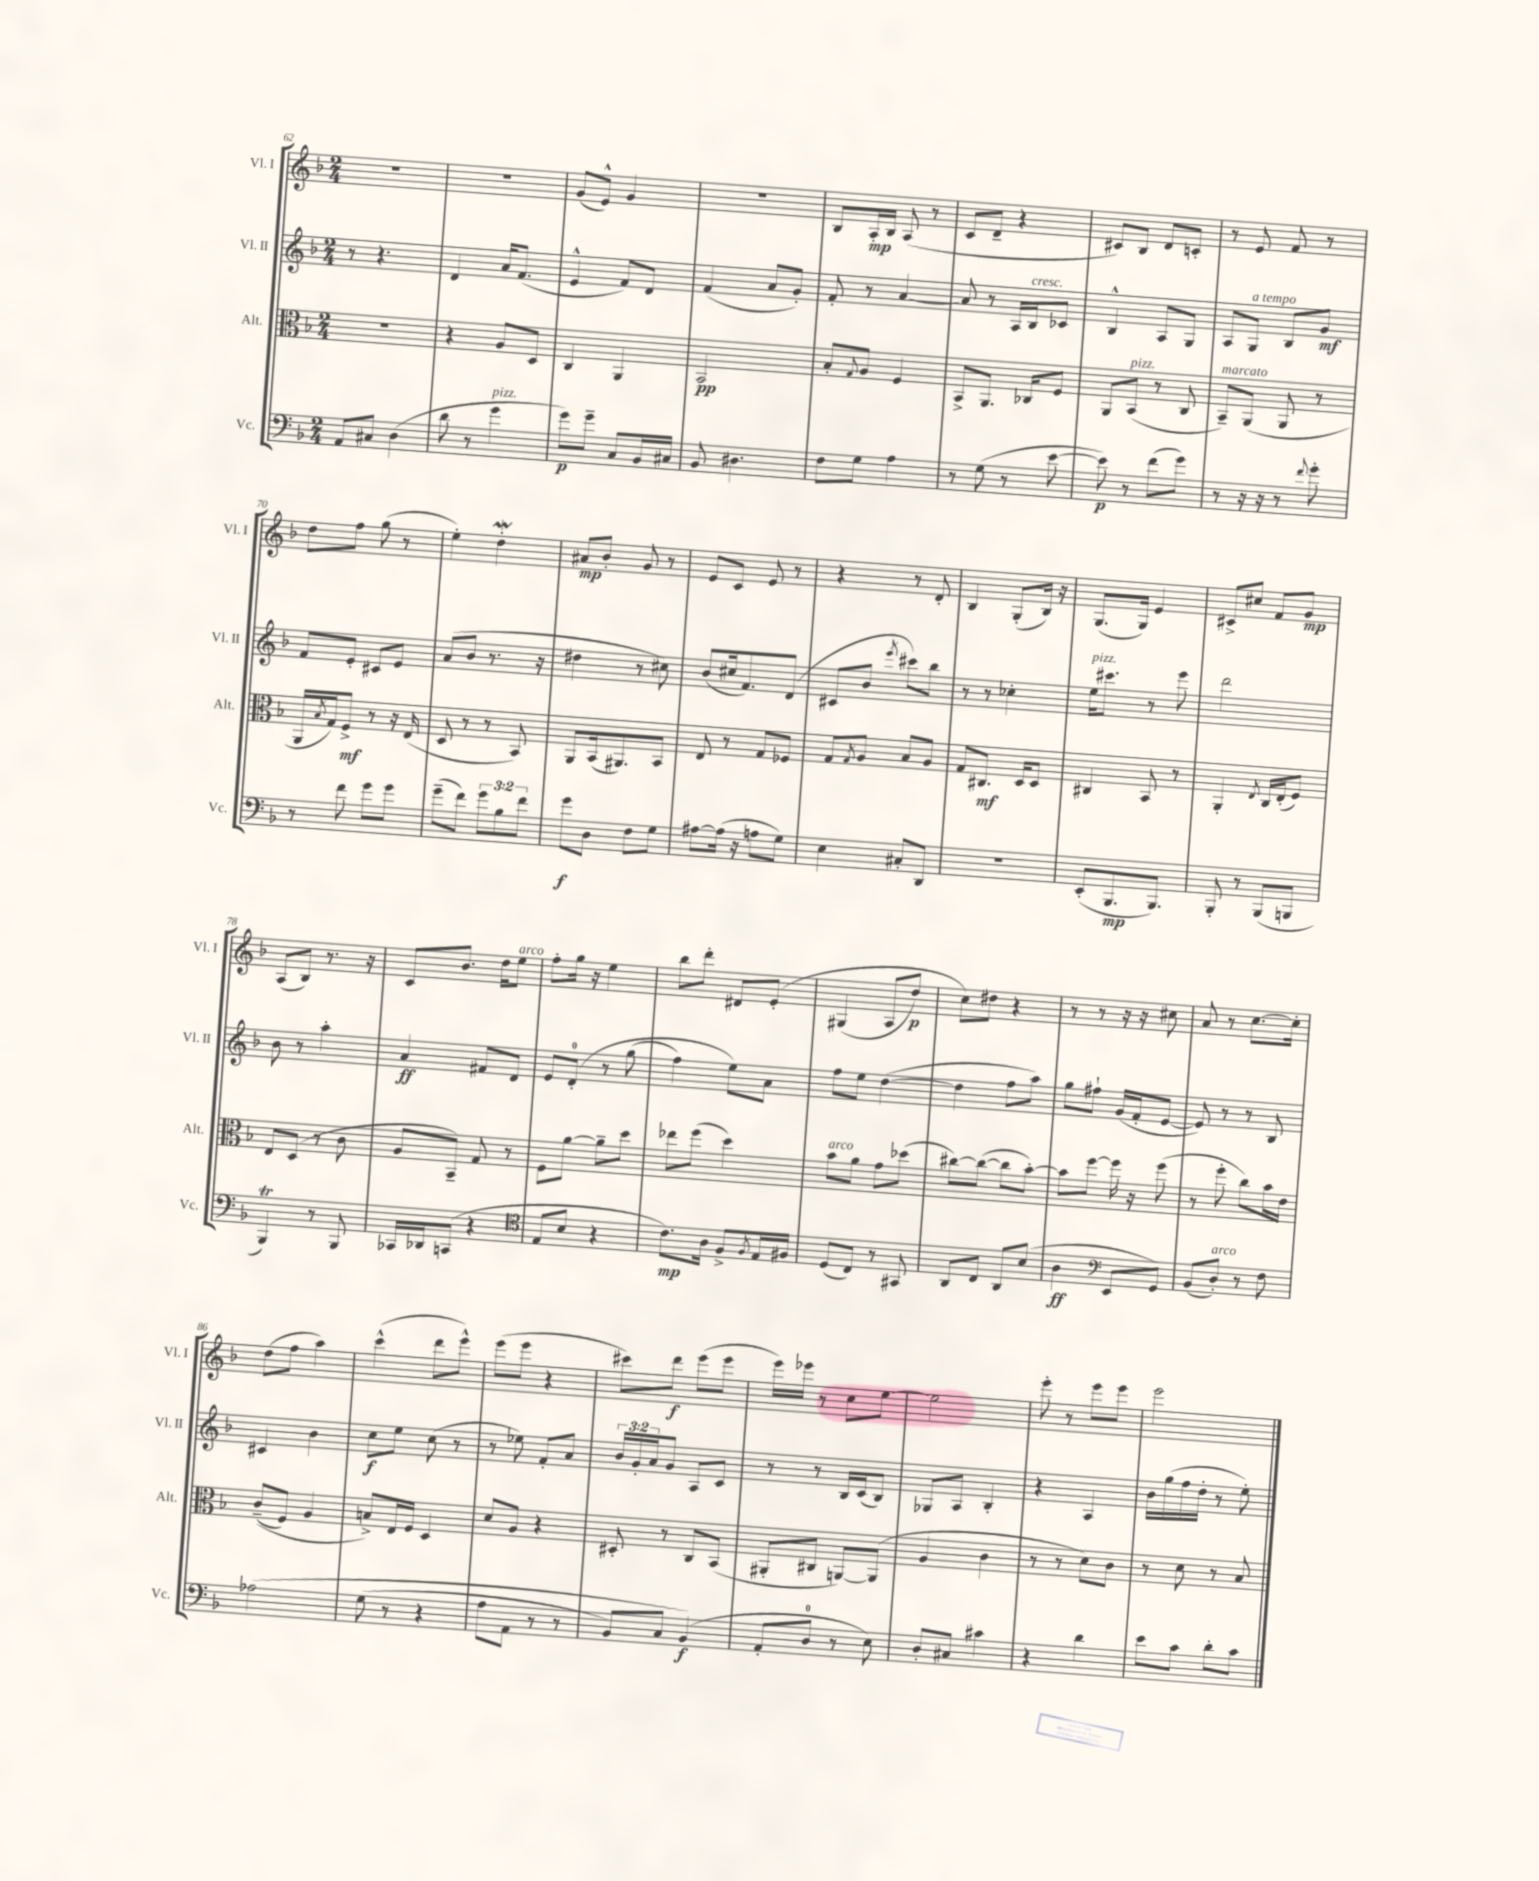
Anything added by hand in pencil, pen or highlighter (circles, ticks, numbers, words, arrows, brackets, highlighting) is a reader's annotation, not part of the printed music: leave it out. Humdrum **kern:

**kern	**dynam	**kern	**dynam	**kern	**dynam	**kern	**dynam
*part4	*part4	*part3	*part3	*part2	*part2	*part1	*part1
*staff4	*staff4	*staff3	*staff3	*staff2	*staff2	*staff1	*staff1
*I"Vc.	*	*I"Alt.	*	*I"Vl. II	*	*I"Vl. I	*
*I'Vc.	*	*I'Alt.	*	*I'Vl. II	*	*I'Vl. I	*
*clefF4	*	*clefC3	*	*clefG2	*	*clefG2	*
*k[b-]	*	*k[b-]	*	*k[b-]	*	*k[b-]	*
*M2/4	*	*M2/4	*	*M2/4	*	*M2/4	*
=62	=62	=62	=62	=62	=62	=62	=62
8AA/L	.	2r	.	8r	.	2r	.
8C#X/J	.	.	.	4.r	.	.	.
(4D\	.	.	.	.	.	.	.
=63	=63	=63	=63	=63	=63	=63	=63
8d\	.	4r	.	4d/	.	2r	.
8r	.	.	.	.	.	.	.
!LO:TX:a:i:t=pizz.	!	!	!	!	!	!	!
4g\	.	8A/L	.	16a/KL	.	.	.
.	.	.	.	(8.f/J	.	.	.
.	.	8D/J	.	.	.	.	.
=64	=64	=64	=64	=64	=64	=64	=64
8g\L)	p	4C/	.	4e^^/	.	(8g/L	.
8g~\J	.	.	.	.	.	8e^^/J)	.
8C/L	.	4AA/	.	8f/L)	.	4g/	.
16BB-/L	.	.	.	8d/J	.	.	.
16C#X/JJ	.	.	.	.	.	.	.
=65	=65	=65	=65	=65	=65	=65	=65
8BB-/	.	2BB-/	pp	(4f/	.	2r	.
4.D#X\	.	.	.	.	.	.	.
.	.	.	.	8a/L	.	.	.
.	.	.	.	8g'/J)	.	.	.
=66	=66	=66	=66	=66	=66	=66	=66
8F\L	.	8B-'/L	.	8f'/	.	8B-/L	.
.	.	8qqG/	.	.	.	.	.
8G\J	.	8A/J	.	8r	.	16A'/L	mp
.	.	.	.	.	.	16B-/JJ	.
4A\	.	4F/	.	[4a/	.	(8A/	.
.	.	.	.	.	.	8r	.
=67	=67	=67	=67	=67	=67	=67	=67
8r	.	8BB-^/L	.	8a/]	.	8c/L	.
(8G\	.	8.AA/J	.	8r	.	8d~/J	.
8r	.	.	.	16A/LL	.	4r	.
!	!	!	!	!LO:TX:a:i:t=cresc.	!	!	!
.	.	16C-X/KL	.	16B-/J	.	.	.
[8e\	.	8F/J	.	8c-X/J	.	.	.
=68	=68	=68	=68	=68	=68	=68	=68
8e\])	p	8AA/L	.	4B-^^/	.	8c#X/L)	.
!	!	!LO:TX:a:i:t=pizz.	!	!	!	!	!
8r	.	(8BB-/J	.	.	.	8B-/J	.
(8f\L	.	8r	.	8A/L	.	8d/L	.
8g\J)	.	8C/	.	8G/J	.	8cn'/J	.
=69	=69	=69	=69	=69	=69	=69	=69
!	!	!LO:TX:a:i:t=marcato	!	!	!	!	!
8r	.	8BB-~/L)	.	8A/L	.	8r	.
!	!	!	!	!LO:TX:a:i:t=a tempo	!	!	!
16r	.	(8AA/J	.	8G/J	.	8e/	.
16r	.	.	.	.	.	.	.
8r	.	8AA/	.	8B-/L	.	8f/	.
8qqf/	.	.	.	.	.	.	.
8g'\	.	8r	.	8g/J	mf	8r	.
!!LO:LB:g=z
=70	=70	=70	=70	=70	=70	=70	=70
8r	.	16AA/LL	.	8f/L	.	8dd\L	.
.	.	8qB-/	.	.	.	.	.
.	.	16G/J)	.	.	.	.	.
8f\	.	8F^/J	mf	8e'/J	.	8ff\J	.
8g\L	.	8r	.	8c#X/L	.	(8gg\	.
8g\J	.	16r	.	8e/J	.	8r	.
.	.	(16E/	.	.	.	.	.
=71	=71	=71	=71	=71	=71	=71	=71
(8g~\L	.	8D/	.	(8a/L	.	4ee'\)	.
8f\J)	.	8r	.	8b-/J	.	.	.
12g\L	.	8r	.	8.r	.	4ddW'\	.
12B-\	.	.	.	.	.	.	.
.	.	8BB-/)	.	.	.	.	.
12f\J	.	.	.	.	.	.	.
.	.	.	.	16r	.	.	.
=72	=72	=72	=72	=72	=72	=72	=72
8g\L	f	8AA/L	.	4dd#X\	.	8a#X/L	mp
8D\J	.	(16BB-/k	.	.	.	8b-'/J	.
.	.	8.AA#X/)	.	.	.	.	.
8F\L	.	.	.	8r	.	8g/	.
8G\J	.	8BB-/J	.	8cc#X\)	.	8r	.
=73	=73	=73	=73	=73	=73	=73	=73
[8A#X\L	.	8E/	.	(8b-/L	.	8e/L	.
(16A#\Jk]	.	8r	.	16cc#X/k	.	8c/J	.
16r	.	.	.	8.f/)	.	.	.
8An\L	.	8G/L	.	.	.	8e/	.
8G\J)	.	8F-X/J	.	(8d/J	.	8r	.
=74	=74	=74	=74	=74	=74	=74	=74
4E\	.	8G/L	.	8c#X/L	.	4r	.
.	.	8qG/	.	.	.	.	.
.	.	8A/J	.	8b-/J	.	.	.
.	.	.	.	8qeee/	.	.	.
8C#X'/L	.	8B-/L	.	8ccc#X\L)	.	8r	.
8DD/J	.	8A/J	.	8bb-\J	.	8d'/	.
=75	=75	=75	=75	=75	=75	=75	=75
2r	.	8G/L	.	8r	.	4B-/	.
.	.	8.C#X/J	mf	8r	.	.	.
.	.	.	.	4cc-X'\	.	(8G'/L	.
.	.	16D/KL	.	.	.	.	.
.	.	8D/J	.	.	.	16B-/Jk)	.
.	.	.	.	.	.	16r	.
=76	=76	=76	=76	=76	=76	=76	=76
!	!	!	!	!LO:TX:a:i:t=pizz.	!	!	!
(8EE'/L	.	4C#X/	.	16ee\KL	.	(8.G/L	.
.	.	.	.	8.ccc#X\J	.	.	.
8.BBB-/	mp	.	.	.	.	.	.
.	.	.	.	.	.	16G/Jk)	.
.	.	8BB-/	.	8r	.	4e/	.
8.BBB-/J)	.	.	.	.	.	.	.
.	.	8r	.	8eee\	.	.	.
=77	=77	=77	=77	=77	=77	=77	=77
8BBB-'/	.	4AA'/	.	2ddd\	.	8c#X^/L	.
8r	.	.	.	.	.	8cc#X/J	.
.	.	8qE/	.	.	.	.	.
(8BBB-/L	.	16C/LL	.	.	.	8f/L	.
.	.	(16E'/J	.	.	.	.	.
8BBBn/J	.	8F/J)	.	.	.	8g/J	mp
!!LO:LB:g=z
=78	=78	=78	=78	=78	=78	=78	=78
4BBB-T/)	.	8E/L	.	8b-\	.	(8A/L	.
.	.	(8D/J	.	8r	.	8B-/J)	.
8r	.	8r	.	4aa'\	.	8.r	.
8BBB-/	.	8c\	.	.	.	.	.
.	.	.	.	.	.	16r	.
=79	=79	=79	=79	=79	=79	=79	=79
16CC-X/LL	.	8A/L	.	4a/	ff	8c/L	.
16DD-X/J	.	.	.	.	.	.	.
(8CCn/J	.	8BB-~/J)	.	.	.	8.b-/J	.
4r	.	8G/	.	8f#X/L	.	.	.
.	.	.	.	.	.	16dd\KL	.
!	!	!	!	!	!	!LO:TX:a:i:t=arco	!
.	.	8r	.	8d/J	.	8ee\J	.
=80	=80	=80	=80	=80	=80	=80	=80
*clefC4	*	*	*	*	*	*	*
8E/L	.	8F\L	.	8e/L	.	8ff'\L	.
8B-/J	.	[8a\J	.	(8d'/J	.	16gg\Jk	.
.	.	.	.	.	.	16r	.
4r	.	8a~\L]	.	8r	.	4ee\	.
.	.	8dd\J	.	(8gg\	.	.	.
=81	=81	=81	=81	=81	=81	=81	=81
8.c\L)	mp	8ee-X\L	.	4ff\)	.	8bb-\L	.
.	.	(8ff\J	.	.	.	8ddd'\J	.
16A\Jk	.	.	.	.	.	.	.
8F^/L	.	4dd\)	.	8ee\L)	.	8d#X/L	.
8qF/	.	.	.	.	.	.	.
16E/L	.	.	.	8a\J	.	(8e'/J	.
16F#X/JJ	.	.	.	.	.	.	.
=82	=82	=82	=82	=82	=82	=82	=82
!	!	!LO:TX:a:i:t=arco	!	!	!	!	!
(8D/L	.	8b-\L	.	8ff\L	.	(4G#X/	.
8C/J)	.	8a\J	.	8ee\J	.	.	.
8r	.	8g\L	.	([4dd\	.	8A/L	.
8GG#X/	.	(8dd-X\J	.	.	.	8dd/J)	p
=83	=83	=83	=83	=83	=83	=83	=83
8AA/L	.	[8cc#X\L)	.	4dd\]	.	8cc\L)	.
8C/J	.	(8cc#\J_	.	.	.	8dd#X\J	.
8AA/L	.	8cc#\L]	.	8ff\L	.	4r	.
(8B-/J	.	[8b-'\J)	.	8aa\J)	.	.	.
=84	=84	=84	=84	=84	=84	=84	=84
4A\	ff	8b-\L]	.	8gg\L	.	8r	.
.	.	[8ff\J	.	8ff#X`\J	.	8r	.
*clefF4	*	*	*	*	*	*	*
8EE/L	.	16ff\]	.	(16g/LL	.	16r	.
.	.	16r	.	16f'/J	.	16r	.
8GG/J)	.	(8ff\	.	[8e/J	.	8cc#X\	.
=85	=85	=85	=85	=85	=85	=85	=85
(8BB-/L	.	8r	.	8e/])	.	8a/	.
!LO:TX:a:i:t=arco	!	!	!	!	!	!	!
8D'/J)	.	8ff'\	.	8r	.	8r	.
8r	.	8cc\L)	.	8r	.	[8.cc\L	.
8F\	.	16b-\L	.	8B-/	.	.	.
.	.	16e\JJ	.	.	.	16cc'\Jk]	.
!!LO:LB:g=z
=86	=86	=86	=86	=86	=86	=86	=86
(2A-X\	.	((8c~/L	.	4c#X/	.	(8dd\L	.
.	.	8F/J)	.	.	.	8ff\J	.
.	.	4A/	.	4b-\	.	4aa\)	.
=87	=87	=87	=87	=87	=87	=87	=87
(8G\	.	8Bn^/L)	.	8cc\L	f	(4ccc^^\	.
8r	.	16E/L	.	8ee\J	.	.	.
.	.	16F/JJ	.	.	.	.	.
4r	.	4D/	.	(8cc\	.	8ddd\L	.
.	.	.	.	8r	.	8eee^^\J)	.
=88	=88	=88	=88	=88	=88	=88	=88
8A\L	.	8d/L	.	8r	.	(8eee\L	.
8AA\J	.	8A/J	.	8ee-X\)	.	8eee\J	.
8r	.	4r	.	8f'/L	.	4r	.
8r	.	.	.	8a/J	.	.	.
=89	=89	=89	=89	=89	=89	=89	=89
8BB-/L)	.	8D#X'/	.	24b-/LL	.	8ccc#X\L)	.
.	.	.	.	24g'/	.	.	.
.	.	.	.	24a/J	.	.	.
8C/J	.	8r	.	8g/J	.	8ddd\J	f
(4BB-/)	f	8C/L	.	8A/L	.	(8eee\L	.
.	.	(8BB-/J	.	8c/J	.	8eee\J	.
=90	=90	=90	=90	=90	=90	=90	=90
8AA'/L	.	8AA#X'/L	.	8r	.	16eee\LL)	.
.	.	.	.	.	.	16eee-X\JJ	.
8D/J	.	8C#X/J	.	8r	.	8r	.
8r	.	[8AAn/L)	.	16B-/LL	.	8cc\L	.
.	.	.	.	(16c/J	.	.	.
8E\)	.	(8AA/J]	.	8B-/J)	.	[8ee\J	.
=91	=91	=91	=91	=91	=91	=91	=91
8D'/L	.	4A/	.	8G-X/L	.	2ee\]	.
8C#X/J	.	.	.	8A/J	.	.	.
4c#X\	.	4c\	.	4B-'/	.	.	.
=92	=92	=92	=92	=92	=92	=92	=92
4r	.	8r	.	4r	.	8eee'\	.
.	.	8r	.	.	.	8r	.
4d\	.	8d\L)	.	4A/	.	8eee\L	.
.	.	8c\J	.	.	.	8eee\J	.
=93	=93	=93	=93	=93	=93	=93	=93
8e\L	.	8r	.	16b-\LL	.	2eee\	.
.	.	.	.	(16gg\	.	.	.
8c\J	.	8d\	.	16ff\	.	.	.
.	.	.	.	16dd'\JJ	.	.	.
8d'\L	.	8r	.	8r	.	.	.
8c\J	.	8B-/	.	8ee'\)	.	.	.
==	==	==	==	==	==	==	==
*-	*-	*-	*-	*-	*-	*-	*-
